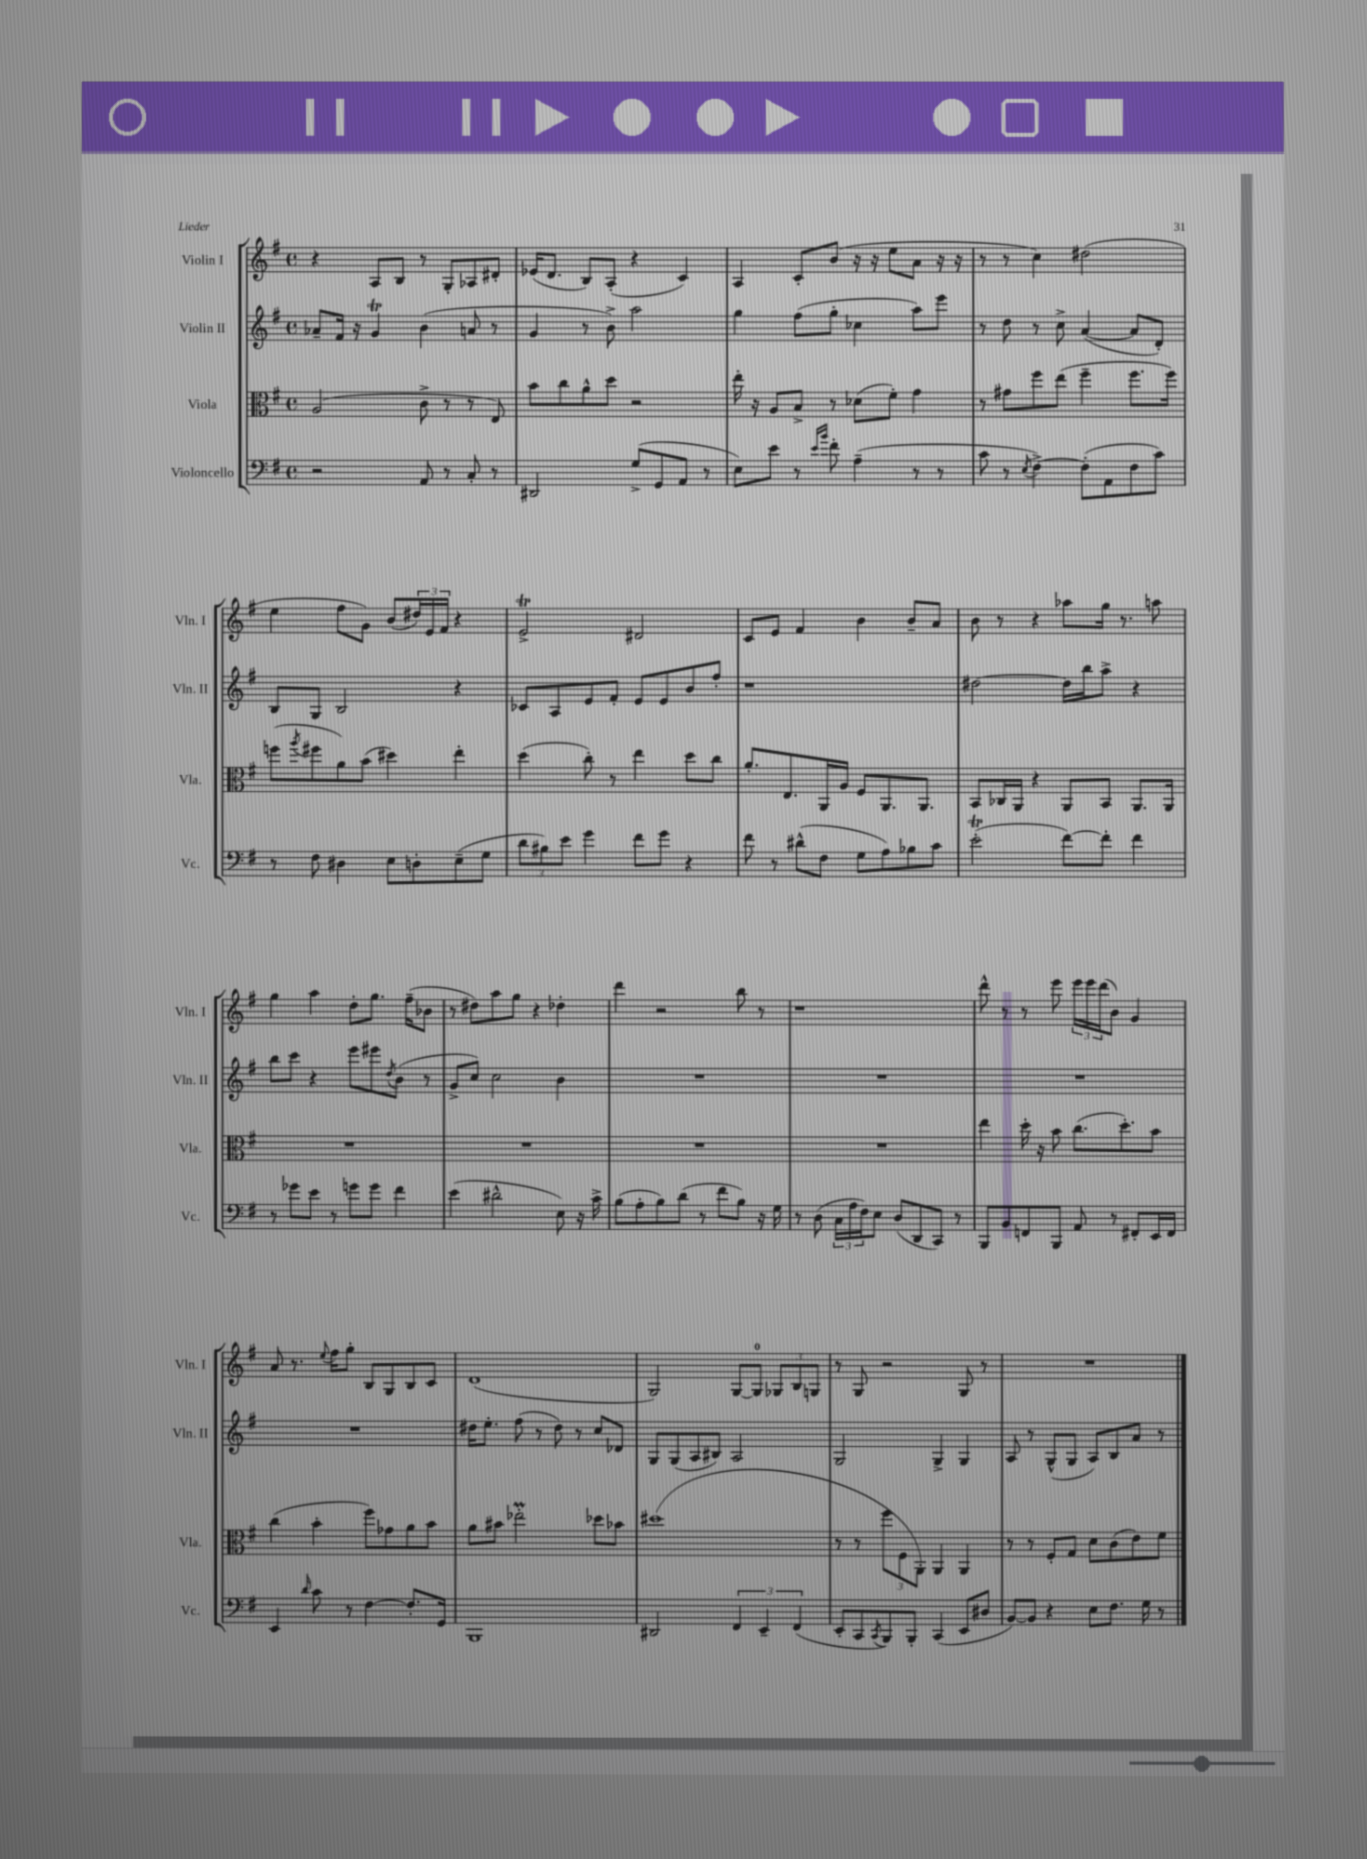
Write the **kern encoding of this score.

**kern	**kern	**kern	**kern
*part4	*part3	*part2	*part1
*staff4	*staff3	*staff2	*staff1
*I"Violoncello	*I"Viola	*I"Violin II	*I"Violin I
*I'Vc.	*I'Vla.	*I'Vln. II	*I'Vln. I
*clefF4	*clefC3	*clefG2	*clefG2
*k[f#]	*k[f#]	*k[f#]	*k[f#]
*M4/4	*M4/4	*M4/4	*M4/4
*met(c)	*met(c)	*met(c)	*met(c)
=132	=132	=132	=132
2r	(2A/	8a-X~/L	4r
.	.	16f#/Jk	.
.	.	16r	.
.	.	4gT/	8A/L
.	.	.	8B/J
8AA/	8c^\	(4b\	8r
8r	8r	.	8G'/L
8C'/	8r	8an/	8A-X/
8r	8E/)	8r	8d#X'/J
=133	=133	=133	=133
2DD#X/	8b\L	4g/	(16e-X/KL
.	.	.	8.d/J
.	8cc\	.	.
.	8a^^\	8r	8B/L)
.	8dd\J	8b^\)	(8A'/J
(8G^/L	2r	2aa\	4r
8GG/	.	.	.
8AA/J	.	.	4c/)
8r	.	.	.
=134	=134	=134	=134
8E\L)	16ee'\	4gg\	4A/
.	16r	.	.
8e\J	8A/L	.	.
8r	8B^/J	(8ff#\L	8c'/L
16qqe/LL	.	.	.
16qqb/JJ	.	.	.
8f#'\	8r	8gg'\J	(8b/J
(4A~\	(8d-X\L	4cc-X\	16r
.	.	.	16r
.	8f#'\J)	.	8ee\L
8r	4g\	8aa\L)	8a\J
8r	.	8eee\J	16r
.	.	.	16r
=135	=135	=135	=135
8c\	8r	8r	8r
8r	8g#X\L	8dd\	8r
8qE/	.	.	.
[4F#^\)	8ff#\	8r	4cc\)
.	(8ee\J	8cc^\	.
(8F#'\L]	4ff#~\	([4a/	(2dd#X\
8AA\	.	.	.
8F#\	8.ff#\L	8a/L]	.
8c\J)	.	8d'/J)	.
.	16ff#\Jk)	.	.
!!LO:LB:g=z
=136	=136	=136	=136
8r	(8ffn\L	8B/L	4ee\
.	8qaa/	.	.
8F#\	8ff#X\	8G/J	.
4D#X\	8a\)	2B/	8ff#\L
.	(8b\J	.	8g\J)
8E\L	4dd#X\)	.	(8b/L
8Dn'\	.	.	24dd#X/L)
.	.	.	24e/
.	.	.	24f#/JJ
(8E~\	4ee'\	4r	4r
8G\J	.	.	.
=137	=137	=137	=137
12d\L	(4dd\	8c-X/L	2eT^/
12B#X\)	.	.	.
.	.	8A/	.
12e\J	.	.	.
4g\	8cc'\)	8e/	.
.	8r	8f#'/J	.
8f#\L	4ee\	8e/L	2d#X/
8g\J	.	8e/	.
4r	8dd\L	8b/	.
.	8cc\J	8ff#'/J	.
=138	=138	=138	=138
8f#\	8.a'/L	1r	8c/L
8r	.	.	8e/J
.	8.E/	.	.
(8d#X^^\L	.	.	4f#/
8F#\J	16AA/L	.	.
.	16A/JJ	.	.
8G\L	8F#/L	.	4b\
8A\)	8.AA/	.	.
8B-X\	.	.	8b~/L
.	8.AA/J	.	.
8c\J	.	.	8a/J
=139	=139	=139	=139
(2eT'\	8BB/L	[2dd#X\	8b\
.	16C-X/L	.	8r
.	16AA/JJ	.	.
.	4r	.	4r
[8f#\L)	8AA/L	16dd#\LL]	8aa-X\L
.	.	16bb\J	.
8f#'\J]	8BB/J	8aa^\J	16gg\Jk
.	.	.	8.r
4f#\	8.AA/L	4r	.
.	.	.	8aan\
.	16AA/Jk	.	.
!!LO:LB:g=z
=140	=140	=140	=140
8r	1r	8bb\L	4gg\
8g-X\L	.	8ccc\J	.
8e\J	.	4r	4aa\
8r	.	.	.
8gn\L	.	8eee\L	8dd'\L
8g\J	.	8eee#X\	8.gg\J
.	.	8qdd/	.
4f#\	.	(8b\J	.
.	.	.	(16ff#~\KL
.	.	8r	8b-X\J
=141	=141	=141	=141
(4e\	1r	8g^/L	8r
.	.	8cc/J)	8dd#X\L)
2d#X^^\	.	2cc\	8aa\
.	.	.	8gg\J
.	.	.	4r
8E\)	.	4b\	4dd-X'\
16r	.	.	.
16c^\	.	.	.
=142	=142	=142	=142
(8B\L	1r	1r	4ddd\
8A'\	.	.	.
8B\)	.	.	2r
(8d\J	.	.	.
8r	.	.	.
8f#\L	.	.	.
8B\J)	.	.	8bb\
16r	.	.	8r
16G\	.	.	.
=143	=143	=143	=143
8r	1r	1r	1r
(8D\	.	.	.
24C\LL	.	.	.
24A\	.	.	.
24F#\J)	.	.	.
8E\J	.	.	.
(8D/L	.	.	.
8DD/	.	.	.
8CC/J)	.	.	.
8r	.	.	.
=144	=144	=144	=144
8BBB/L	4ee\	1r	8ddd^^\
8BB/	.	.	8r
8FFn/	16dd'\	.	8r
.	16r	.	.
8BBB/J	8b\	.	8eee\
8AA/	(8.cc\L	.	24eee\LL
.	.	.	24eee\
.	.	.	(24ddd\J
8r	.	.	8b\J)
.	8.dd'\)	.	.
8FF#X'/L	.	.	4g/
16EE/L	8b\J	.	.
16FF#/JJ	.	.	.
!!LO:LB:g=z
=145	=145	=145	=145
4EE/	(4cc\	1r	8a/
.	.	.	8.r
16qqd/	.	.	.
8c\	4b'\	.	.
.	.	.	8qqee/
.	.	.	16ff#\KL
8r	.	.	8gg'\J
[4F#\	8ff#\L)	.	8B/L
.	8g-X\	.	8G/
8.F#'/L]	8a\	.	8B/
.	8b\J	.	8c/J
16GG/Jk	.	.	.
=146	=146	=146	=146
1BBB	8a\L	16dd#X\KL	(1d
.	.	8.ee'\J	.
.	8b#X\J	.	.
.	2ee-XM'\	(8ff#\	.
.	.	8r	.
.	.	8dd#\)	.
.	.	8r	.
.	8dd-X\L	8cc/L	.
.	8b-X\J	8d-X/J	.
=147	=147	=147	=147
2DD#X/	(1dd#X	8G/L	2G/)
.	.	(8G/	.
.	.	8A/	.
.	.	8B#X/J)	.
6FF#/	.	2A/	[8G/L
.	.	.	8G/J]
6EE~/	.	.	.
.	.	.	12G-X/L
(6FF#/	.	.	12B/
.	.	.	12Gn/J
=148	=148	=148	=148
8EE'/L	8r	2G/	8r
8CC/	8r	.	8G/
8qCC/	.	.	.
8BBB/)	12ff#\L	.	2r
.	12F#\	.	.
8BBB'/J	.	.	.
.	12AA'\J)	.	.
(4CC/	4AA/	4G^/	.
8EE/L	4AA/	4G/	8G/
8D#X/J	.	.	8r
=149	=149	=149	=149
[8BB/L)	8r	8A/	1r
8BB/J]	8r	8r	.
4r	8F#'/L	(8G^^/L	.
.	8G/J	8G/J	.
8E\L	8d\L	8A/L)	.
8.F#\J	(8c\	8B/	.
.	8e\)	8a/J	.
16G\	.	.	.
8r	8f#\J	8r	.
==	==	==	==
*-	*-	*-	*-
